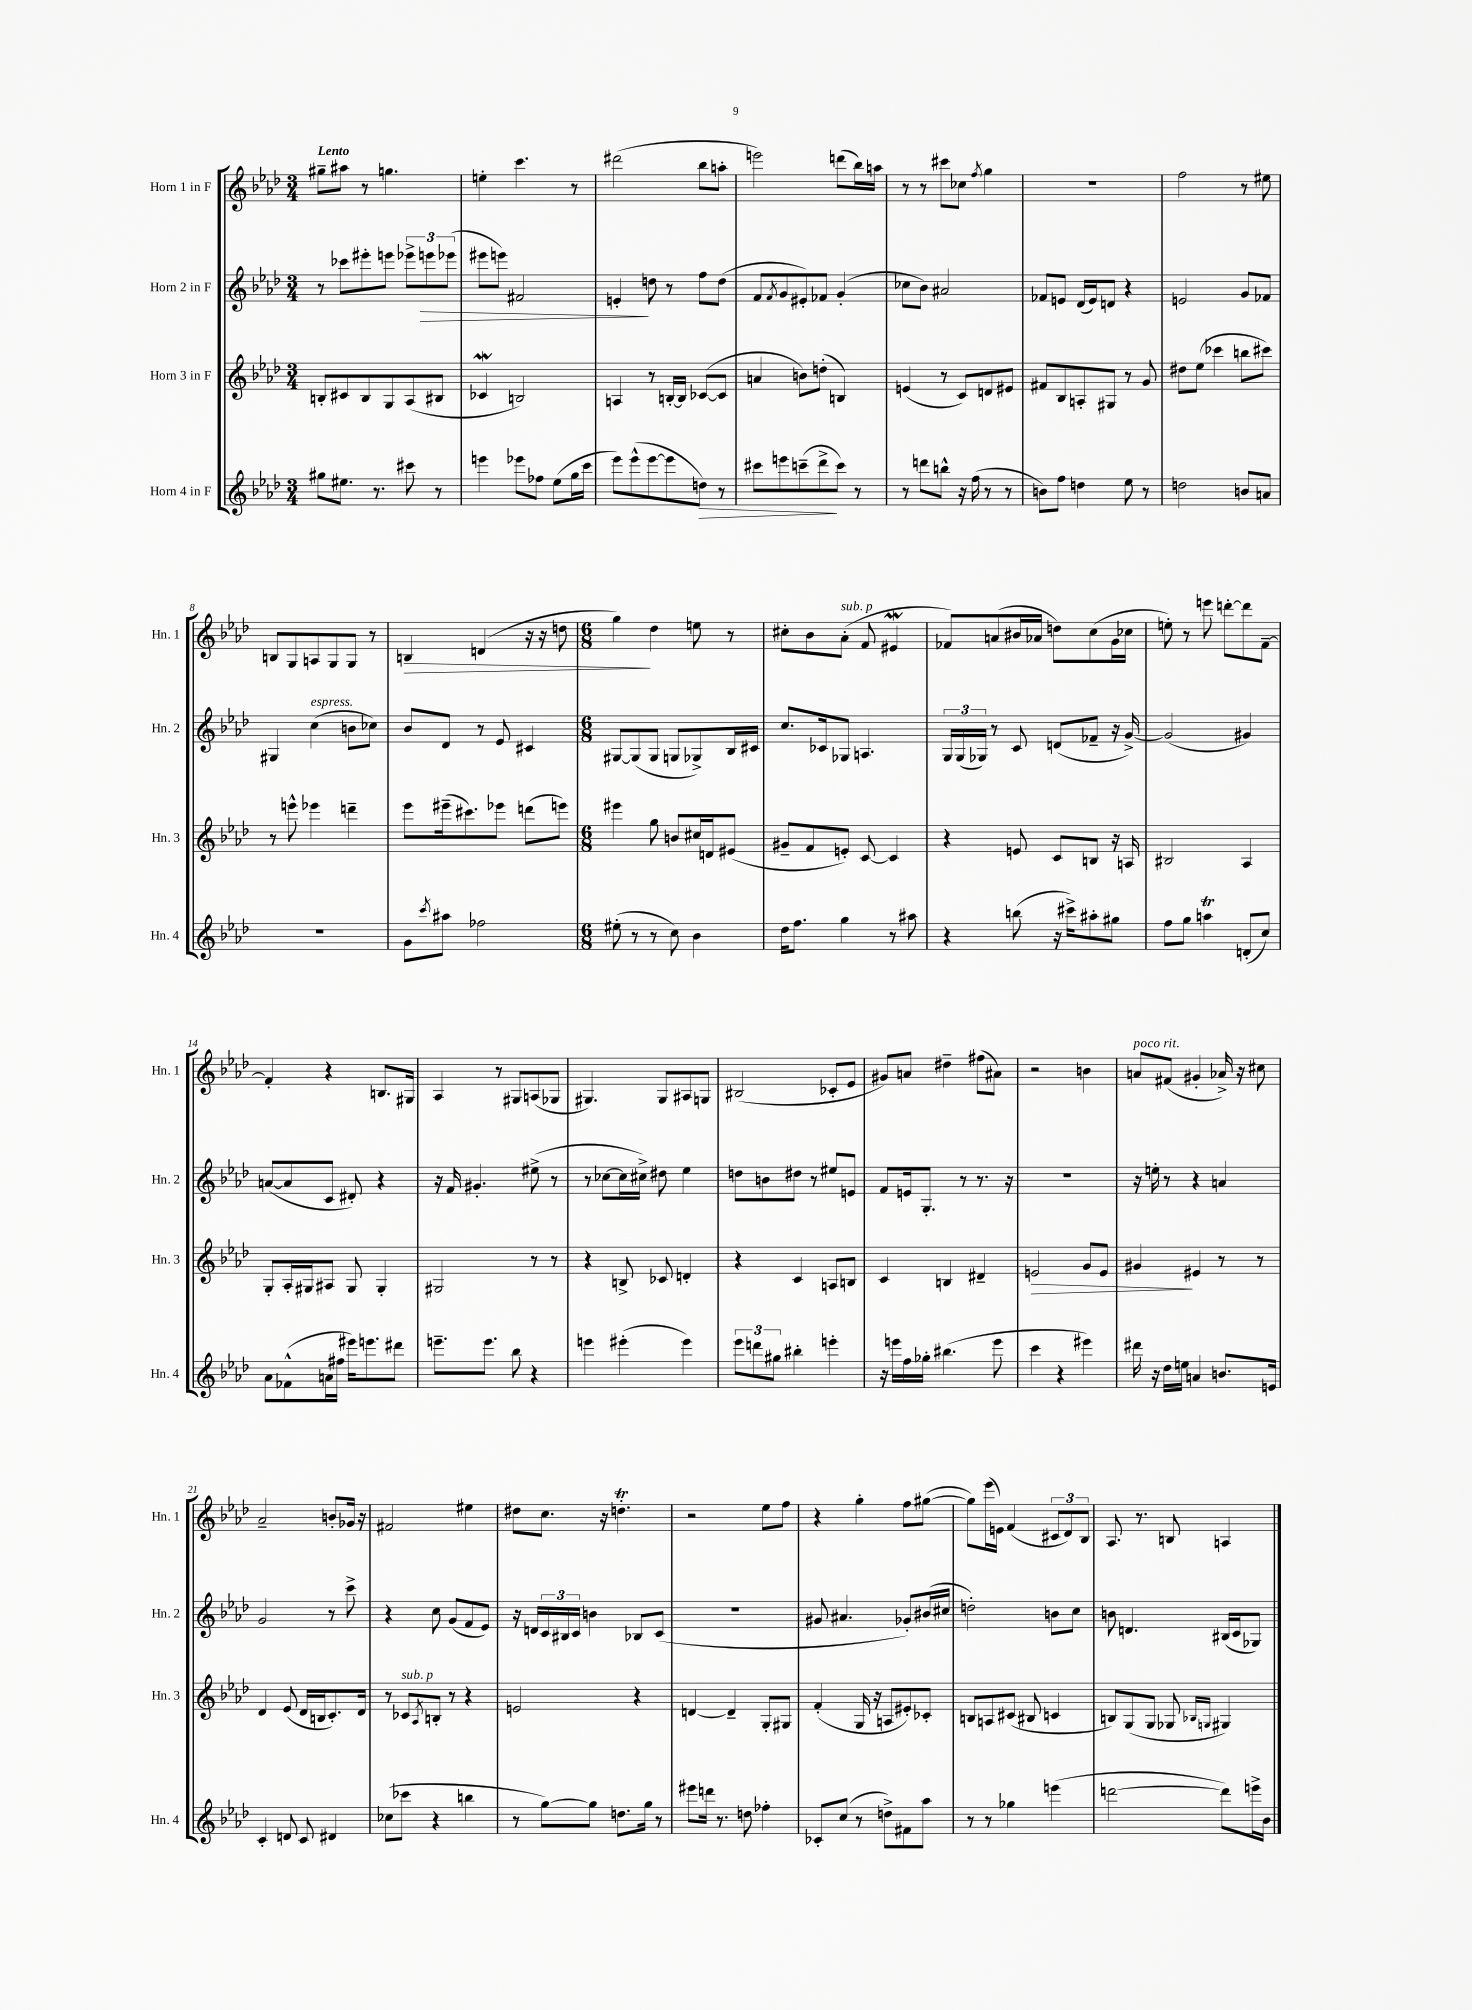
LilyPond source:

<<
\new StaffGroup <<
\new Staff = "s0" \with { instrumentName = "Horn 1 in F" shortInstrumentName = "Hn. 1" } {
    \clef treble \key aes \major \numericTimeSignature \time 3/4 \tempo "Lento"
    gis''8-- ais''8 r8 g''4. |
    e''4-. c'''4. r8 |
    dis'''2( bes''8 a''8-. |
    e'''2) d'''8( bes''16) a''16 |
    r8 r8 cis'''8 ces''8 \acciaccatura { f''8 } g''4 |
    R2. |
    f''2 r8 eis''8 |
    b8 g8 a8 g8 g8 r8 |
    b4\> d'4( r16 r16 d''8 |
    \numericTimeSignature \time 6/8 g''4\!) des''4 e''8 r8 |
    cis''8-. bes'8 aes'8-.^\markup { \italic "sub. p" }( f'8 eis'4\mordent |
    fes'8) a'8( bis'16 aes'16 d''8) c''8( g'16 ces''16 |
    e''8-.) r8 e'''8 d'''8~-. d'''8 f'8~-- |
    f'4-. r4 b8. gis16 |
    aes4 r8 gis8 a8( ges8 |
    gis4.) gis8 ais8 g8 |
    bis2( ces'8-. ees'8 |
    gis'8) a'8 dis''4-- fis''8( ais'8) |
    r2 b'4 |
    a'8^\markup { \italic "poco rit." } fis'8( gis'4-. aes'16->) r16 cis''8 |
    aes'2-- b'8-. ges'16 r16 |
    fis'2 eis''4 |
    dis''8 c''8. r16 d''4.-.\trill |
    r2 ees''8 f''8 |
    r4 g''4-. f''8 gis''8~( |
    gis''8) ees'''16( e'16) f'4( \tuplet 3/2 { cis'8 des'8) bes8 } |
    aes8. r8. b8 a4 \bar "|." |
}
\new Staff = "s1" \with { instrumentName = "Horn 2 in F" shortInstrumentName = "Hn. 2" } {
    \clef treble \key aes \major \numericTimeSignature \time 3/4
    r8 ces'''8 eis'''8-. e'''8 \tuplet 3/2 { ees'''8-> e'''8\> ees'''8( } |
    eis'''8 e'''8) fis'2 |
    e'4-.\! d''8 r8 f''8 d''8( |
    f'8 \acciaccatura { f'8 } g'8 eis'8-.) fes'8 g'4-.( |
    ces''8 bes'8) ais'2 |
    fes'8 e'8 des'16( e'16) d'8 r4 |
    e'2 g'8 fes'8 |
    gis4 c''4^\markup { \italic "espress." }( b'8 ces''8) |
    bes'8 des'8 r8 ees'8 cis'4 |
    \numericTimeSignature \time 6/8 gis8~ gis8( gis8 g8 ges8->) bes16 cis'16 |
    c''8. ces'16 ges8 a4. |
    \tuplet 3/2 { g16 g16( ges16) } r8 c'8 d'8( fes'8-- r16 g'16~->) |
    g'2( gis'4) |
    a'8~( a'8 c'8 dis'8-.) r4 |
    r16 f'16 gis'4.-. eis''8->( r8 |
    r8 ces''8~ ces''16 cis''16->) dis''8 ees''4 |
    d''8 b'8 dis''8 r8 eis''8 e'8 |
    f'8 e'16 g8.-. r8 r8. r16 |
    R2. |
    r16 e''16-. r8 r4 a'4 |
    g'2 r8 c'''8-> |
    r4 c''8 g'8( f'8 ees'8) |
    r16 d'16 \tuplet 3/2 { c'16 bis16 c'16 } b'4 bes8 c'8( |
    R2. |
    gis'8 ais'4. ges'8-.) bis'16( cis''16 |
    d''2-.) b'8 c''8 |
    b'8 d'4. bis16( c'16 ges8) \bar "|." |
}
\new Staff = "s2" \with { instrumentName = "Horn 3 in F" shortInstrumentName = "Hn. 3" } {
    \clef treble \key aes \major \numericTimeSignature \time 3/4
    b8-. cis'8 b8 g8 aes8( bis8 |
    ces'4\mordent b2) |
    a4 r8 b16~-. b16 ces'8~( ces'8 |
    a'4 b'8) d''8-.( b4) |
    e'4( r8 c'8) d'8 eis'8 |
    fis'8 bes8 a8-. gis8 r8 g'8 |
    dis''8 ees''8( ces'''4 b''8 cis'''8) |
    r8 e'''8-^ ees'''4 d'''4-- |
    ees'''8 eis'''16--( cis'''8.) ees'''8 d'''8( e'''8) |
    \numericTimeSignature \time 6/8 eis'''4 g''8 b'8 cis''16 d'16 eis'8( |
    gis'8-- f'8 e'8-.) c'8~ c'4 |
    r4 e'8 c'8 b8 r16 a16 |
    bis2 aes4 |
    g8-. aes16-. gis16 ais8 gis8 gis4-. |
    gis2 r8 r8 |
    r4 b8-> ces'8 d'4-. |
    r4 c'4 a8 b8 |
    c'4 b4 dis'4-- |
    e'2\> g'8 e'8 |
    gis'4\! eis'4 r8 r8 |
    des'4 ees'8( des'16 b16 c'8.-.) des'16 |
    r8 ces'8^\markup { \italic "sub. p" } \acciaccatura { aes8 } b8-. r8 r4 |
    e'2 r4 |
    d'4~ d'4-- g8-. gis8 |
    f'4-.( g16 r16 a8 eis'8-.) ces'8-. |
    b8 a8 cis'8( bis8 c'4 |
    b8) g8( g8 ges8 \grace { bes16 g16 } gis4) \bar "|." |
}
\new Staff = "s3" \with { instrumentName = "Horn 4 in F" shortInstrumentName = "Hn. 4" } {
    \clef treble \key aes \major \numericTimeSignature \time 3/4
    gis''8 eis''8. r8. cis'''8 r8 |
    e'''4 ees'''8 fes''8 ees''8( g''16 c'''16 |
    ees'''8) ees'''8-^( ees'''8~ ees'''8 d''8\>) r8 |
    cis'''8 e'''8 c'''8--( des'''8->\! c'''8) r8 |
    r8 d'''8 b''8-^ r16 f''16( r8 r8 |
    b'8) f''8 d''4 ees''8 r8 |
    d''2 b'8 a'8 |
    R2. |
    g'8 \acciaccatura { c'''8 } ais''8 fes''2 |
    \numericTimeSignature \time 6/8 eis''8-.( r8 r8 c''8) bes'4 |
    des''16 f''8. g''4 r8 ais''8 |
    r4 b''8( r16 cis'''16->) ais''8-. gis''8 |
    f''8 g''8 a''4\trill d'8-.( c''8) |
    aes'8 fes'8-^( a'16 fis''16 eis'''16) e'''8. dis'''8 |
    e'''8.-- e'''8. bes''8 r4 |
    e'''4 eis'''4-.( eis'''4) |
    \tuplet 3/2 { ees'''8 d'''8 gis''8 } bis''4-. e'''4-. |
    r16 e'''16 f''16 ges''16-. bis''4.( e'''8 |
    c'''4 r4 eis'''4) |
    dis'''16 r16 des''16 e''16 a'4 b'8. e'16 |
    c'4-. d'8 c'8 dis'4 |
    ces''8( ces'''8 r4 b''4 |
    r8 g''8~) g''8 d''8. g''16 r8 |
    eis'''8 d'''16 r8. d''8 fes''4-. |
    ces'8-. c''8( r8 d''8->) fis'8 aes''8 |
    r8 r8 ges''4 e'''4( |
    d'''2~ d'''8) e'''16-> bes'16 \bar "|." |
}
>>
>>
